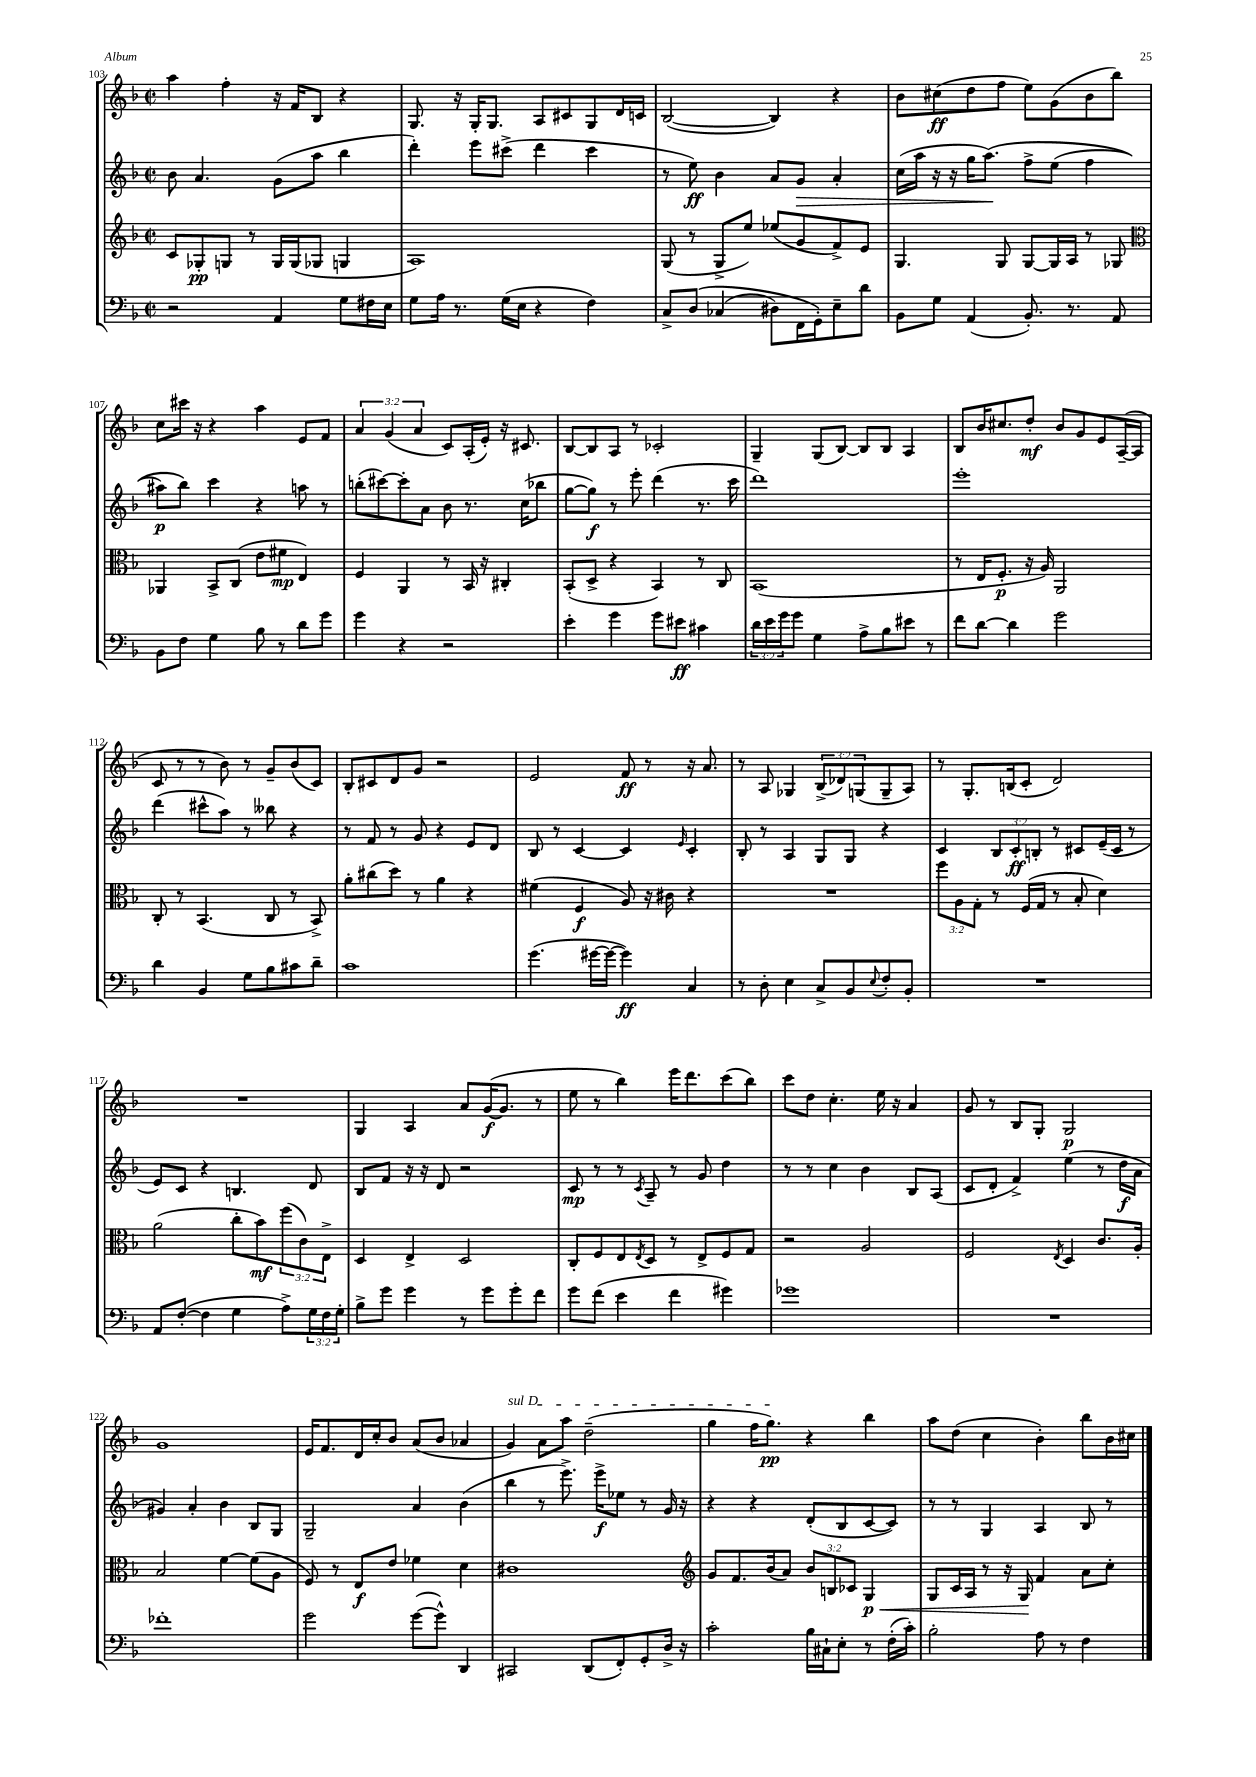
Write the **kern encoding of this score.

**kern	**dynam	**kern	**dynam	**kern	**dynam	**kern	**dynam
*part4	*part4	*part3	*part3	*part2	*part2	*part1	*part1
*staff4	*staff4	*staff3	*staff3	*staff2	*staff2	*staff1	*staff1
*clefF4	*	*clefG2	*	*clefG2	*	*clefG2	*
*k[b-]	*	*k[b-]	*	*k[b-]	*	*k[b-]	*
*M2/2	*	*M2/2	*	*M2/2	*	*M2/2	*
*met(c|)	*	*met(c|)	*	*met(c|)	*	*met(c|)	*
=103	=103	=103	=103	=103	=103	=103	=103
2r	.	8c/L	.	8b-\	.	4aa\	.
.	.	8G-X'/	pp	4.a/	.	.	.
.	.	8Gn/J	.	.	.	4ff'\	.
.	.	8r	.	.	.	.	.
4AA/	.	16G/LL	.	(8g\L	.	16r	.
.	.	(16G/J	.	.	.	16f/KL	.
.	.	8G-X/J	.	8aa\J	.	8B-/J	.
8G\L	.	4Gn/	.	4bb-\	.	4r	.
16F#X\L	.	.	.	.	.	.	.
16E\JJ	.	.	.	.	.	.	.
=104	=104	=104	=104	=104	=104	=104	=104
8G\L	.	1A)	.	4ddd'\)	.	8.G/	.
16A\Jk	.	.	.	.	.	.	.
8.r	.	.	.	.	.	16r	.
.	.	.	.	8eee\L	.	16G'/KL	.
.	.	.	.	.	.	8.G/J	.
(16G\LL	.	.	.	(8ccc#X^\J	.	.	.
16E\JJ	.	.	.	.	.	.	.
4r	.	.	.	4ddd\	.	8A/L	.
.	.	.	.	.	.	8c#X/	.
4F\)	.	.	.	4ccc#\	.	8G/	.
.	.	.	.	.	.	16d/L	.
.	.	.	.	.	.	16cn/JJ	.
=105	=105	=105	=105	=105	=105	=105	=105
8C^/L	.	(8G/	.	8r	.	([2B-/	.
(8D/J	.	8r	.	8ee\)	ff	.	.
(4C-X/	.	8G^/L	.	4b-\	.	.	.
.	.	8ee/J)	.	.	.	.	.
8D#X\L)	.	(8ee-X/L	.	8a/L	.	4B-/])	.
!	!	!	!	!	!LO:HP:b	!	!
16FF\L	.	8g/	.	8g/J	>	.	.
16GG'\J)	.	.	.	.	.	.	.
8E~\	.	8f^/)	.	4a'/	.	4r	.
8d\J	.	8e/J	.	.	.	.	.
=106	=106	=106	=106	=106	=106	=106	=106
8BB-\L	.	4.G/	.	(16cc\LL	.	8b-\L	.
.	.	.	.	16aa\JJ	.	.	.
8G\J	.	.	.	16r	.	(8cc#X\	ff
.	.	.	.	16r	.	.	.
(4AA/	.	.	.	16gg\KL	.	8dd\	.
.	.	.	.	(8.aa\J)	.	.	.
.	.	8G/	.	.	.	8ff\J	.
8.BB-'/)	.	[8G/L	.	8ff^\L	]	8ee\L)	.
.	.	16G/L]	.	(8ee\J	.	(8g\	.
8.r	.	16A/JJ	.	.	.	.	.
.	.	8r	.	4ff\	.	8b-\	.
8AA/	.	8G-X/	.	.	.	8bb-\J)	.
!!LO:LB:g=z
=107	=107	=107	=107	=107	=107	=107	=107
*	*	*clefC3	*	*	*	*	*
8BB-\L	.	4AA-X/	.	8aa#X\L)	p	8cc\L	.
8F\J	.	.	.	8bb-\J)	.	16ccc#X\Jk	.
.	.	.	.	.	.	16r	.
4G\	.	8BB-^/L	.	4ccc\	.	4r	.
.	.	(8C/J	.	.	.	.	.
8B-\	.	8e\L	.	4r	.	4aa\	.
8r	.	8f#X\J	mp	.	.	.	.
8d\L	.	4E/)	.	8aan\	.	8e/L	.
8g\J	.	.	.	8r	.	8f/J	.
=108	=108	=108	=108	=108	=108	=108	=108
4g\	.	4F/	.	(8bbn'\L	.	6a/	.
.	.	.	.	[8ccc#X\)	.	.	.
.	.	.	.	.	.	(6g/	.
4r	.	4AA/	.	8ccc#'\]	.	.	.
.	.	.	.	.	.	6a/	.
.	.	.	.	8a\J	.	.	.
2r	.	8r	.	8b-\	.	8c/L)	.
.	.	16BB-/	.	8.r	.	(16A'/L	.
.	.	16r	.	.	.	16e'/JJ)	.
.	.	4C#X'/	.	.	.	16r	.
.	.	.	.	(16cc\KL	.	8.c#X/	.
.	.	.	.	8bb-X\J	.	.	.
=109	=109	=109	=109	=109	=109	=109	=109
4e'\	.	(8BB-'/L	.	[8gg\L	.	[8B-/L	.
.	.	8D^/J	.	8gg\J])	f	8B-/]	.
4g\	.	4r	.	8r	.	8A/J	.
.	.	.	.	8eee'\	.	8r	.
8g\L	.	4BB-/)	.	(4ddd\	.	2c-X'/	.
8e#X\J	ff	.	.	.	.	.	.
4c#X\	.	8r	.	8.r	.	.	.
.	.	8C/	.	.	.	.	.
.	.	.	.	16ccc\	.	.	.
=110	=110	=110	=110	=110	=110	=110	=110
24d\LL	.	(1BB-	.	1ddd)	.	4G~/	.
24e\	.	.	.	.	.	.	.
24g\J	.	.	.	.	.	.	.
8g\J	.	.	.	.	.	.	.
4G\	.	.	.	.	.	(8G/L	.
.	.	.	.	.	.	[8B-/J)	.
8A^\L	.	.	.	.	.	8B-/L]	.
8B-\	.	.	.	.	.	8B-/J	.
8e#X\J	.	.	.	.	.	4A/	.
8r	.	.	.	.	.	.	.
=111	=111	=111	=111	=111	=111	=111	=111
8f\L	.	8r	.	1eee'	.	8B-/L	.
[8d\J	.	16E/KL	.	.	.	16b-/K	.
.	.	8.F'/J	p	.	.	8.cc#X/	.
4d\]	.	.	.	.	.	.	.
.	.	16r	.	.	.	8dd'/J	mf
.	.	16A/)	.	.	.	.	.
2g\	.	2AA/	.	.	.	8b-/L	.
.	.	.	.	.	.	8g/	.
.	.	.	.	.	.	8e/	.
.	.	.	.	.	.	([16A~/L	.
.	.	.	.	.	.	16A/JJ]	.
!!LO:LB:g=z
=112	=112	=112	=112	=112	=112	=112	=112
4d\	.	8C'/	.	(4ddd\	.	8c/	.
.	.	8r	.	.	.	8r	.
4BB-/	.	(4.BB-/	.	8ccc#X^^\L	.	8r	.
.	.	.	.	8aa\J)	.	8b-\)	.
8G\L	.	.	.	8r	.	8r	.
8B-\	.	8C/	.	8bb--X\	.	8g~/L	.
8c#X\	.	8r	.	4r	.	(8b-/	.
8d~\J	.	8BB-^/)	.	.	.	8c/J)	.
=113	=113	=113	=113	=113	=113	=113	=113
1c	.	8a'\L	.	8r	.	8B-'/L	.
.	.	(8cc#X\	.	8f/	.	8c#X/	.
.	.	8dd\J)	.	8r	.	8d/	.
.	.	8r	.	8g/	.	8g/J	.
.	.	4a\	.	4r	.	2r	.
.	.	4r	.	8e/L	.	.	.
.	.	.	.	8d/J	.	.	.
=114	=114	=114	=114	=114	=114	=114	=114
(4.g\	.	(4f#X\	.	8B-/	.	2e/	.
.	.	.	.	8r	.	.	.
.	.	4F/	f	[4c/	.	.	.
[16g#X\LL	.	.	.	.	.	.	.
16g#\JJ_	.	.	.	.	.	.	.
4g#\])	ff	8A/)	.	4c/]	.	8f/	ff
.	.	16r	.	.	.	8r	.
.	.	16c#X\	.	.	.	.	.
.	.	.	.	16qqe/	.	.	.
4C/	.	4r	.	4c'/	.	16r	.
.	.	.	.	.	.	8.a/	.
=115	=115	=115	=115	=115	=115	=115	=115
8r	.	1r	.	8B-'/	.	8r	.
8D'\	.	.	.	8r	.	8A/	.
4E\	.	.	.	4A/	.	4G-X/	.
8C^/L	.	.	.	8G/L	.	(12B-^/L	.
.	.	.	.	.	.	12d-X/)	.
8BB-/	.	.	.	8G/J	.	.	.
.	.	.	.	.	.	(12Gn/	.
8qqE/	.	.	.	.	.	.	.
8F'/	.	.	.	4r	.	8G~/	.
8BB-'/J	.	.	.	.	.	8A/J)	.
=116	=116	=116	=116	=116	=116	=116	=116
1r	.	12ff\L	.	4c/	.	8r	.
.	.	12A\	.	.	.	.	.
.	.	.	.	.	.	8.G'/L	.
.	.	12G'\J	.	.	.	.	.
.	.	8r	.	12B-/L	.	.	.
.	.	.	.	.	.	(16Bn/k	.
.	.	.	.	12c'/	ff	.	.
.	.	(16F/LL	.	.	.	8c'/J	.
.	.	.	.	12Bn'/J	.	.	.
.	.	16G/JJ	.	.	.	.	.
.	.	8r	.	8r	.	2d/)	.
.	.	8B-'/	.	8c#X/L	.	.	.
.	.	4d\)	.	(16e~/L	.	.	.
.	.	.	.	16c#/JJ	.	.	.
.	.	.	.	8r	.	.	.
!!LO:LB:g=z
=117	=117	=117	=117	=117	=117	=117	=117
8AA/L	.	(2a\	.	8e/L)	.	1r	.
([8F'/J	.	.	.	8c/J	.	.	.
4F\]	.	.	.	4r	.	.	.
4G\	.	8cc'\L	.	4.Bn/	.	.	.
.	.	8b-\)	mf	.	.	.	.
8A^\L)	.	(12ff\	.	.	.	.	.
.	.	12c\)	.	.	.	.	.
24G\L	.	.	.	8d/	.	.	.
24F\	.	12E^\J	.	.	.	.	.
24G'\JJ	.	.	.	.	.	.	.
=118	=118	=118	=118	=118	=118	=118	=118
8B-^\L	.	4D/	.	8B-/L	.	4G/	.
8g\J	.	.	.	8f/J	.	.	.
4g\	.	4E^/	.	16r	.	4A/	.
.	.	.	.	16r	.	.	.
.	.	.	.	8d/	.	.	.
8r	.	2D/	.	2r	.	8a/L	.
8g\L	.	.	.	.	.	([16g/K	f
.	.	.	.	.	.	8.g/J]	.
8g'\	.	.	.	.	.	.	.
8f\J	.	.	.	.	.	8r	.
=119	=119	=119	=119	=119	=119	=119	=119
8g\L	.	8C'/L	.	8c/	mp	8ee\	.
(8f\J	.	8F/	.	8r	.	8r	.
4e\	.	8E/	.	8r	.	4bb-\)	.
.	.	8qE/	.	8qc/	.	.	.
.	.	8D/J	.	8A~/	.	.	.
4f\	.	8r	.	8r	.	16eee\KL	.
.	.	.	.	.	.	8.ddd\	.
.	.	8E^/L	.	8g/	.	.	.
4g#X\)	.	8F/	.	4dd\	.	(8ccc\	.
.	.	8G/J	.	.	.	8bb-\J)	.
=120	=120	=120	=120	=120	=120	=120	=120
1g-X	.	2r	.	8r	.	8ccc\L	.
.	.	.	.	8r	.	8dd\J	.
.	.	.	.	4cc\	.	4.cc'\	.
.	.	2A/	.	4b-\	.	.	.
.	.	.	.	.	.	16ee\	.
.	.	.	.	.	.	16r	.
.	.	.	.	8B-/L	.	4a/	.
.	.	.	.	(8A/J	.	.	.
=121	=121	=121	=121	=121	=121	=121	=121
1r	.	2F/	.	8c/L	.	8g/	.
.	.	.	.	8d'/J	.	8r	.
.	.	.	.	4f^/)	.	8B-/L	.
.	.	.	.	.	.	8G'/J	.
.	.	8qE/	.	.	.	.	.
.	.	4D/	.	(4ee\	.	2G/	p
.	.	8.c/L	.	8r	.	.	.
.	.	.	.	16dd\LL	f	.	.
.	.	16A'/Jk	.	16a\JJ	.	.	.
!!LO:LB:g=z
=122	=122	=122	=122	=122	=122	=122	=122
1f-X'	.	2B-/	.	4g#X/)	.	1g	.
.	.	.	.	4a'/	.	.	.
.	.	[4f\	.	4b-\	.	.	.
.	.	(8f\L]	.	8B-/L	.	.	.
.	.	8A\J	.	8G/J	.	.	.
=123	=123	=123	=123	=123	=123	=123	=123
2g\	.	8F/)	.	2G~/	.	16e/KL	.
.	.	.	.	.	.	8.f/	.
.	.	8r	.	.	.	.	.
.	.	8E/L	f	.	.	16d/L	.
.	.	.	.	.	.	16cc'/J	.
.	.	8e/J	.	.	.	8b-/J	.
([8g\L	.	4f-X\	.	4a/	.	(8a/L	.
8g^^\J])	.	.	.	.	.	8b-/J	.
4DD/	.	4d\	.	(4b-\	.	4a-X/	.
=124	=124	=124	=124	=124	=124	=124	=124
!	!	!	!	!	!	!LO:TX:a:i:t=sul D	!
2CC#X/	.	1c#X	.	4bb-\	.	4g/)	.
.	.	.	.	8r	.	8a\L	.
.	.	.	.	8.eee^\)	.	8aa\J	.
(8DD/L	.	.	.	.	.	(2dd~\	.
.	.	.	.	16eee^\KL	f	.	.
8FF'/)	.	.	.	8ee-X\J	.	.	.
8GG'/	.	.	.	8r	.	.	.
16D^/Jk	.	.	.	16g/	.	.	.
16r	.	.	.	16r	.	.	.
=125	=125	=125	=125	=125	=125	=125	=125
*	*	*clefG2	*	*	*	*	*
2c'\	.	8g/L	.	4r	.	4gg\	.
.	.	8.f/	.	.	.	.	.
.	.	.	.	4r	.	16ff\KL	.
.	.	(16b-/k	.	.	.	8.gg\J)	pp
.	.	8a/J)	.	.	.	.	.
16B-\LL	.	12b-/L	.	(8d'/L	.	4r	.
16C#X`\J	.	.	.	.	.	.	.
.	.	12Bn/	.	.	.	.	.
8E'\J	.	.	.	8B-/	.	.	.
.	.	12c-X/J	.	.	.	.	.
!	!	!	!LO:HP:b	!	!	!	!
8r	.	4G/	< p	[8c/	.	4bb-\	.
(16F'\LL	.	.	.	8c/J])	.	.	.
16c'\JJ)	.	.	.	.	.	.	.
=126	=126	=126	=126	=126	=126	=126	=126
2B-'\	.	8G/L	.	8r	.	8aa\L	.
.	.	16c/L	.	8r	.	(8dd\J	.
.	.	16A/JJ	.	.	.	.	.
.	.	8r	.	4G/	.	4cc\	.
.	.	16r	.	.	.	.	.
.	.	16G/	.	.	.	.	.
8A\	.	4f/	[	4A/	.	4b-'\)	.
8r	.	.	.	.	.	.	.
4F\	.	8a\L	.	8B-/	.	8bb-\L	.
.	.	8cc'\J	.	8r	.	16b-\L	.
.	.	.	.	.	.	16cc#X\JJ	.
==	==	==	==	==	==	==	==
*-	*-	*-	*-	*-	*-	*-	*-
